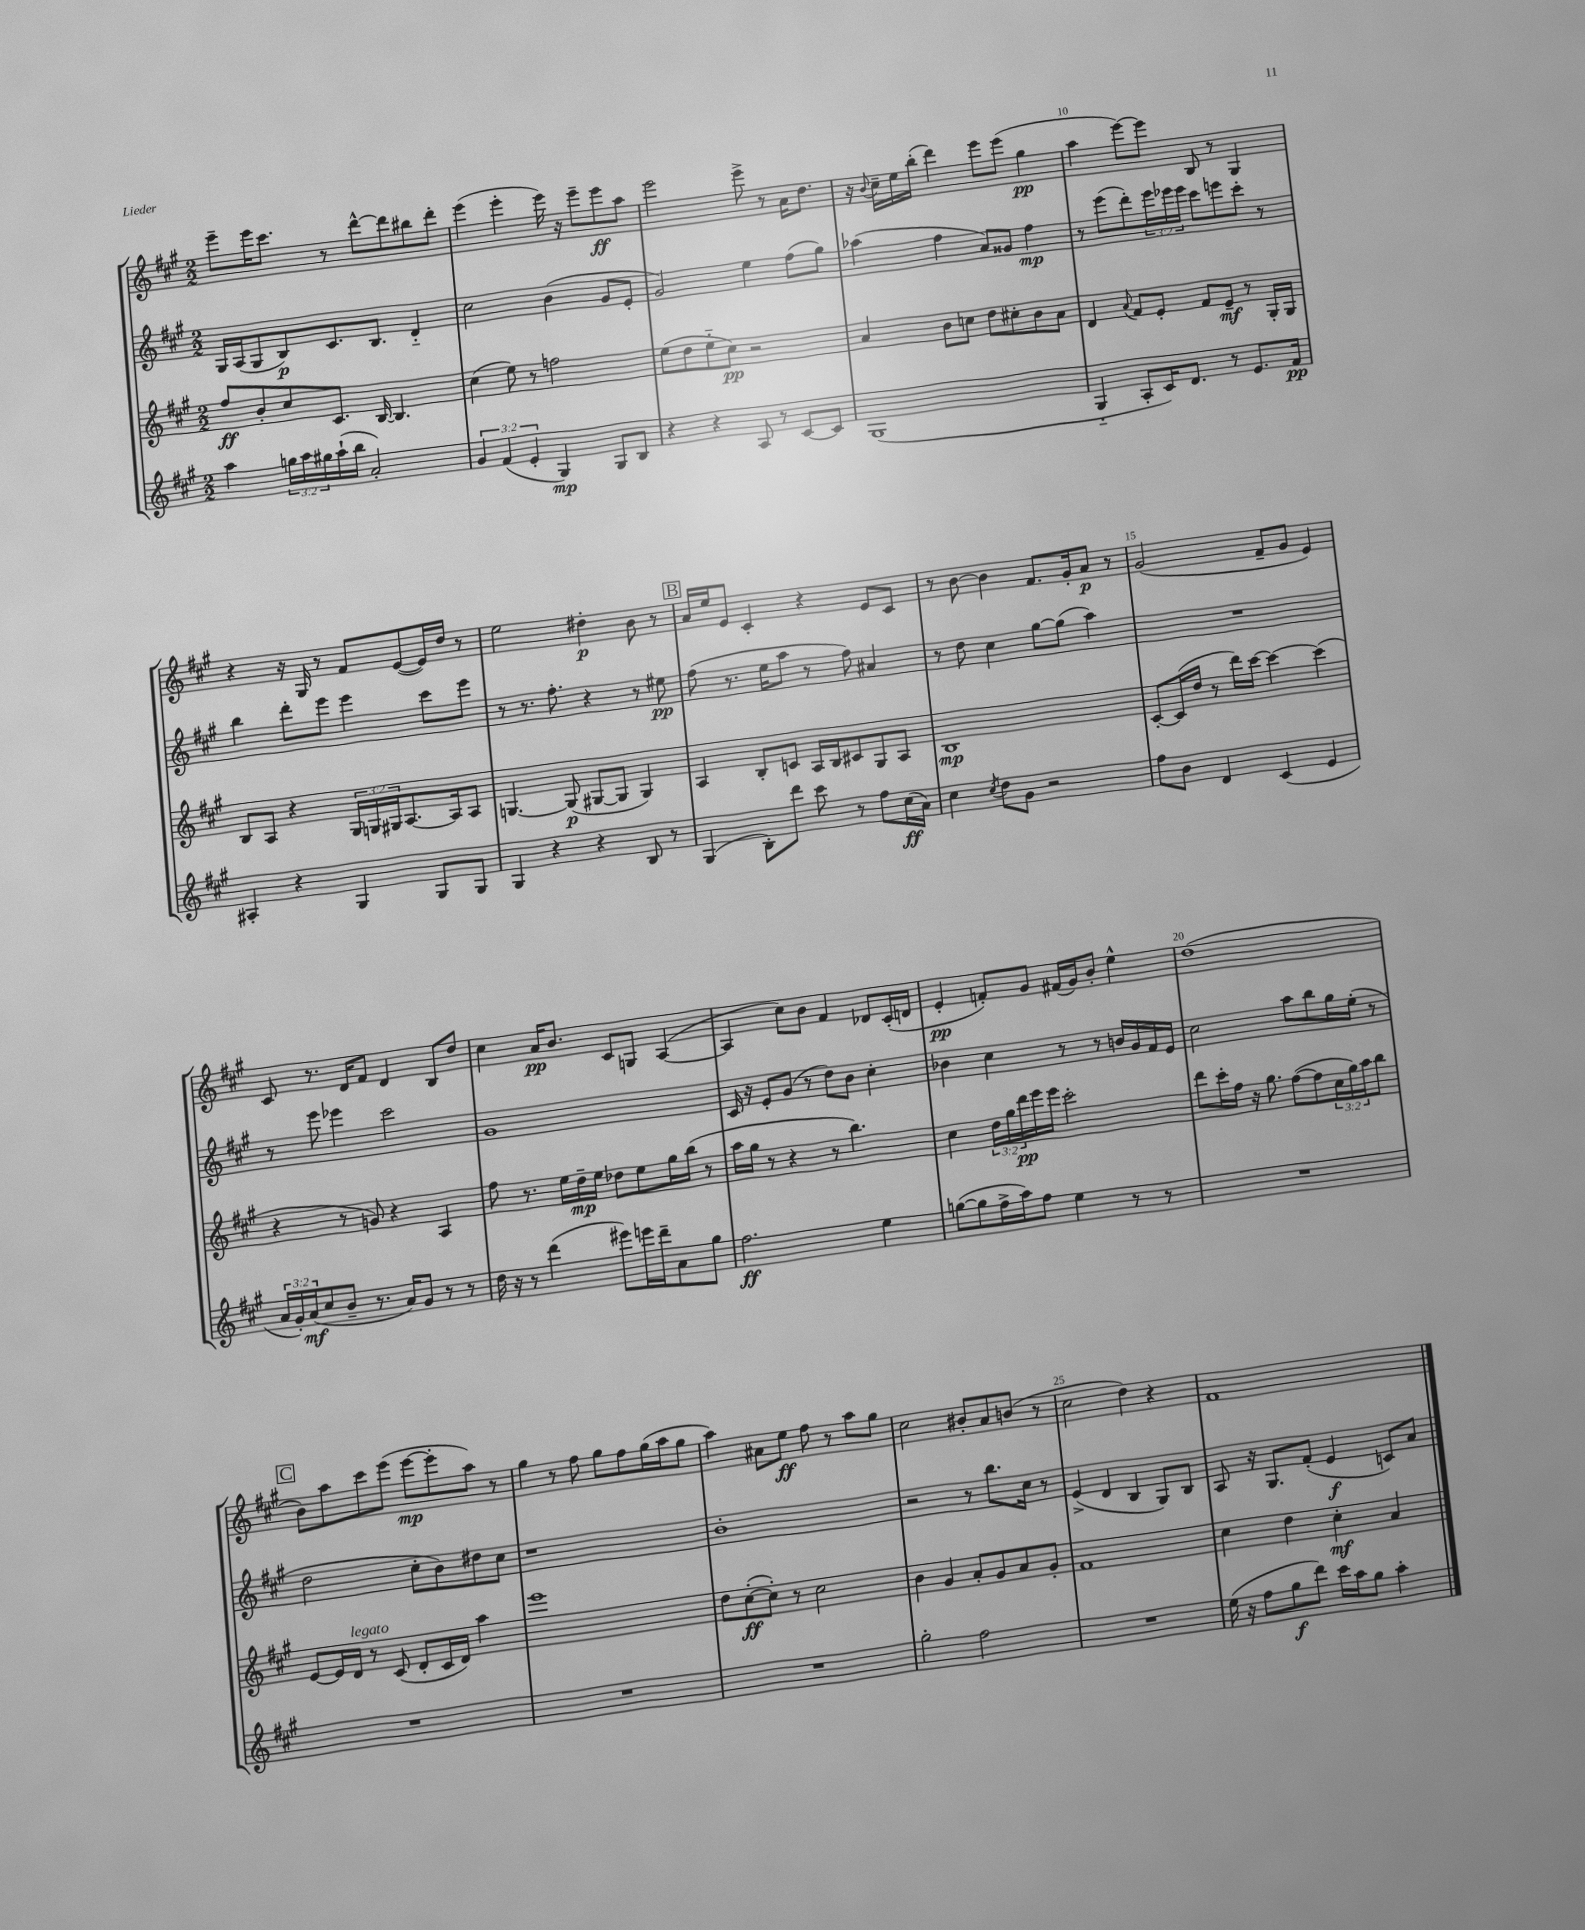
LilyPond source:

<<
\new StaffGroup <<
\new Staff = "s0" {
    \clef treble \key a \major \numericTimeSignature \time 2/2
    e'''8-- e'''16 cis'''8. r8 d'''8~-^ d'''8 bis''8 d'''8-. |
    e'''4( e'''4-. e'''16) r16 e'''8-- e'''8\ff a''8 |
    e'''2 e'''8-> r8 a'16 d''8. |
    r16 \appoggiatura { b'8 } cis''16-- e''16 b''16-.( d'''4) e'''8 e'''8( gis''4\pp |
    a''4 e'''8~) e'''8 b8 r8 gis4 |
    r4 r16 gis16 r8 fis'8 e'8~( e'16) d''16 r8 |
    e''2 dis''4-.\p b'8 r8 |
    \mark \markup { \box "B" } a'16 e''16 e'8 cis'4-. r4 e'8 cis'8 |
    r8 b'8~ b'4 fis'8. gis'16-. a'8\p r8 |
    gis'2( fis'8-- gis'8 e'4) |
    cis'8 r8. d'16 fis'8 d'4 b8 d''8 |
    cis''4 a'16\pp b'8. cis'8 g8 a4~( |
    a4 cis''8) b'8 fis'4 des'8 cis'16-.( d'16 |
    e'4-.\pp f'8-.) gis'8 fis'16( gis'16) b'8-. e''4-^ |
    d''1( |
    \mark \markup { \box "C" } b'8) a''8 cis'''8 e'''8( e'''8~\mp e'''8-. a''8) r8 |
    gis''4 r8 fis''8 gis''8 fis''8 gis''16( a''16 gis''8 |
    a''4) ais'8 e''8\ff fis''8 r8 a''8 gis''8 |
    cis''2 bis'8-. a'8 b'8( r8 |
    cis''2 d''4) r4 |
    fis'1 \bar "|." |
}
\new Staff = "s1" {
    \clef treble \key a \major \numericTimeSignature \time 2/2 \override Staff.TupletNumber.text = #tuplet-number::calc-fraction-text
    gis16 a16( gis8 b8\p) cis'8. b8. d'4-_ |
    cis''2 b'4( gis'8 e'8-. |
    gis'2) e''4 fis''8( gis''8) |
    aes''4( fis''4 a'8) gisis'8 fis''4\mp |
    r8 e'''8( d'''8-.) \tuplet 3/2 { e'''16 ees'''16 ees'''16 } cis'''8 e'''8 cis'''8-. r8 |
    b''4 d'''8-. e'''8 e'''4 cis'''8 e'''8 |
    r8 r8. fis''8.-. r4 r8 eis''8\pp |
    \mark \markup { \box "B" } fis''8( r8. e''16 a''8 r8 fis''8) ais'4 |
    r8 d''8 cis''4 gis''8~ gis''8( a''4) |
    R1 |
    r8 e'''8 ees'''4 cis'''2 |
    gis'1 |
    cis'16 r16 e'8-. gis'8( r8 d''8) b'8 cis''4-. |
    bes'4 cis''4 r8 r8 b'16 gis'16 fis'16 e'16 |
    cis''2 a''8 b''8 gis''16 e''16-.( r8 |
    \mark \markup { \box "C" } d''2 cis''8-. b'8) dis''8 cis''8 |
    r1 |
    b'1-. |
    r2 r8 b''8. cis''16 r8 |
    e'4->( d'4 b4 gis8) b8 |
    a8 r16 gis8. fis'8-.( e'4\f c'8) a'8 \bar "|." |
}
\new Staff = "s2" {
    \clef treble \key a \major \numericTimeSignature \time 2/2 \override Staff.TupletNumber.text = #tuplet-number::calc-fraction-text
    fis''8\ff b'8-. cis''8 cis'8. b16~ b4. |
    cis''4( e''8) r8 f''2 |
    e''8( d''8 e''8-_ cis''8\pp) r2 |
    a'4 b'8 c''8 d''8 cis''8-. b'8 a'8 |
    d'4 \appoggiatura { a'8 } fis'8 e'8-. fis'8 e'8--\mf r8 gis16-. gis16 |
    b8 a8 r4 \tuplet 3/2 { gis16 g16 gis16 } a8.~ a16 a8 |
    g4.~ g8\p( gis8~ gis8 gis4) |
    \mark \markup { \box "B" } a4 b8-. c'8 a16 b16 cis'8 gis8 a8 |
    b1\mp |
    cis'8~-. cis'16( d''16 r8 d'''16) cis'''16~ cis'''4~ cis'''4( |
    r4 r8 g'8) r4 a4 |
    fis''8 r8. e''16 d''16--\mp e''16 des''8 e''8 gis''16 b''16( r8 |
    a''16 gis''16 r8 r4 r8 b''4.) |
    cis''4 \tuplet 3/2 { d''16 gis''16 d'''16\pp } e'''16 e'''16 cis'''2-. |
    d'''8 cis'''16-. fis''16 r16 gis''8. fis''8~( fis''8 \tuplet 3/2 { cis''16 gis''16) a''16 } b''8 |
    \mark \markup { \box "C" } e'8~ e'16 d'16^\markup { \italic "legato" } r8 cis'8( d'8-. cis'16 d'16) a''4 |
    e'''1 |
    d''8 cis''8~-.\ff( cis''8-.) r8 cis''2 |
    b'4 gis'4 a'8-. gis'8 a'8 gis'8-. |
    fis'1 |
    cis''4 d''4 cis''4-.\mf a'4 \bar "|." |
}
\new Staff = "s3" {
    \clef treble \key a \major \numericTimeSignature \time 2/2 \override Staff.TupletNumber.text = #tuplet-number::calc-fraction-text
    a''4 \tuplet 3/2 { g''16 a''16 gis''16 } a''16-!( b''16 a'2-.) |
    \tuplet 3/2 { gis'4 fis'4( e'4-. } gis4\mp) gis8 b8 |
    r4 r4 a8 r8 cis'8~ cis'8 |
    gis1( |
    gis4-_ a8-. cis'16) d'8. r8 e'8. fis'16\pp |
    ais4-. r4 gis4 gis8 gis8 |
    gis4 r4 r4 b8 r8 |
    \mark \markup { \box "B" } gis4( b8-.) d'''8 cis'''8 r8 fis''8 cis''16\ff( a'16) |
    cis''4 \acciaccatura { cis''8 } d''8 gis'8 r2 |
    fis''8 b'8 d'4 cis'4( e'4 |
    \tuplet 3/2 { a'16 gis'16-.) a'16\mf( } cis''8 b'8-- r8. a'16) gis'8 r8 r8 |
    d''16 r16 r8 d'''4( eis'''8) e'''16 d'''16-- a'8 gis''8 |
    fis''2.\ff e''4 |
    g''8~( g''8 fis''16-> a''16) fis''8 e''4 r8 r8 |
    R1 |
    \mark \markup { \box "C" } R1 |
    R1 |
    R1 |
    gis''2-. fis''2 |
    R1 |
    e''16( r16 fis''8 gis''8\f d'''8) cis'''16 a''16 gis''8 a''4-. \bar "|." |
}
>>
>>
\layout { \context { \Score currentBarNumber = #6 \override BarNumber.break-visibility = ##(#f #t #t) barNumberVisibility = #(every-nth-bar-number-visible 5) } }
